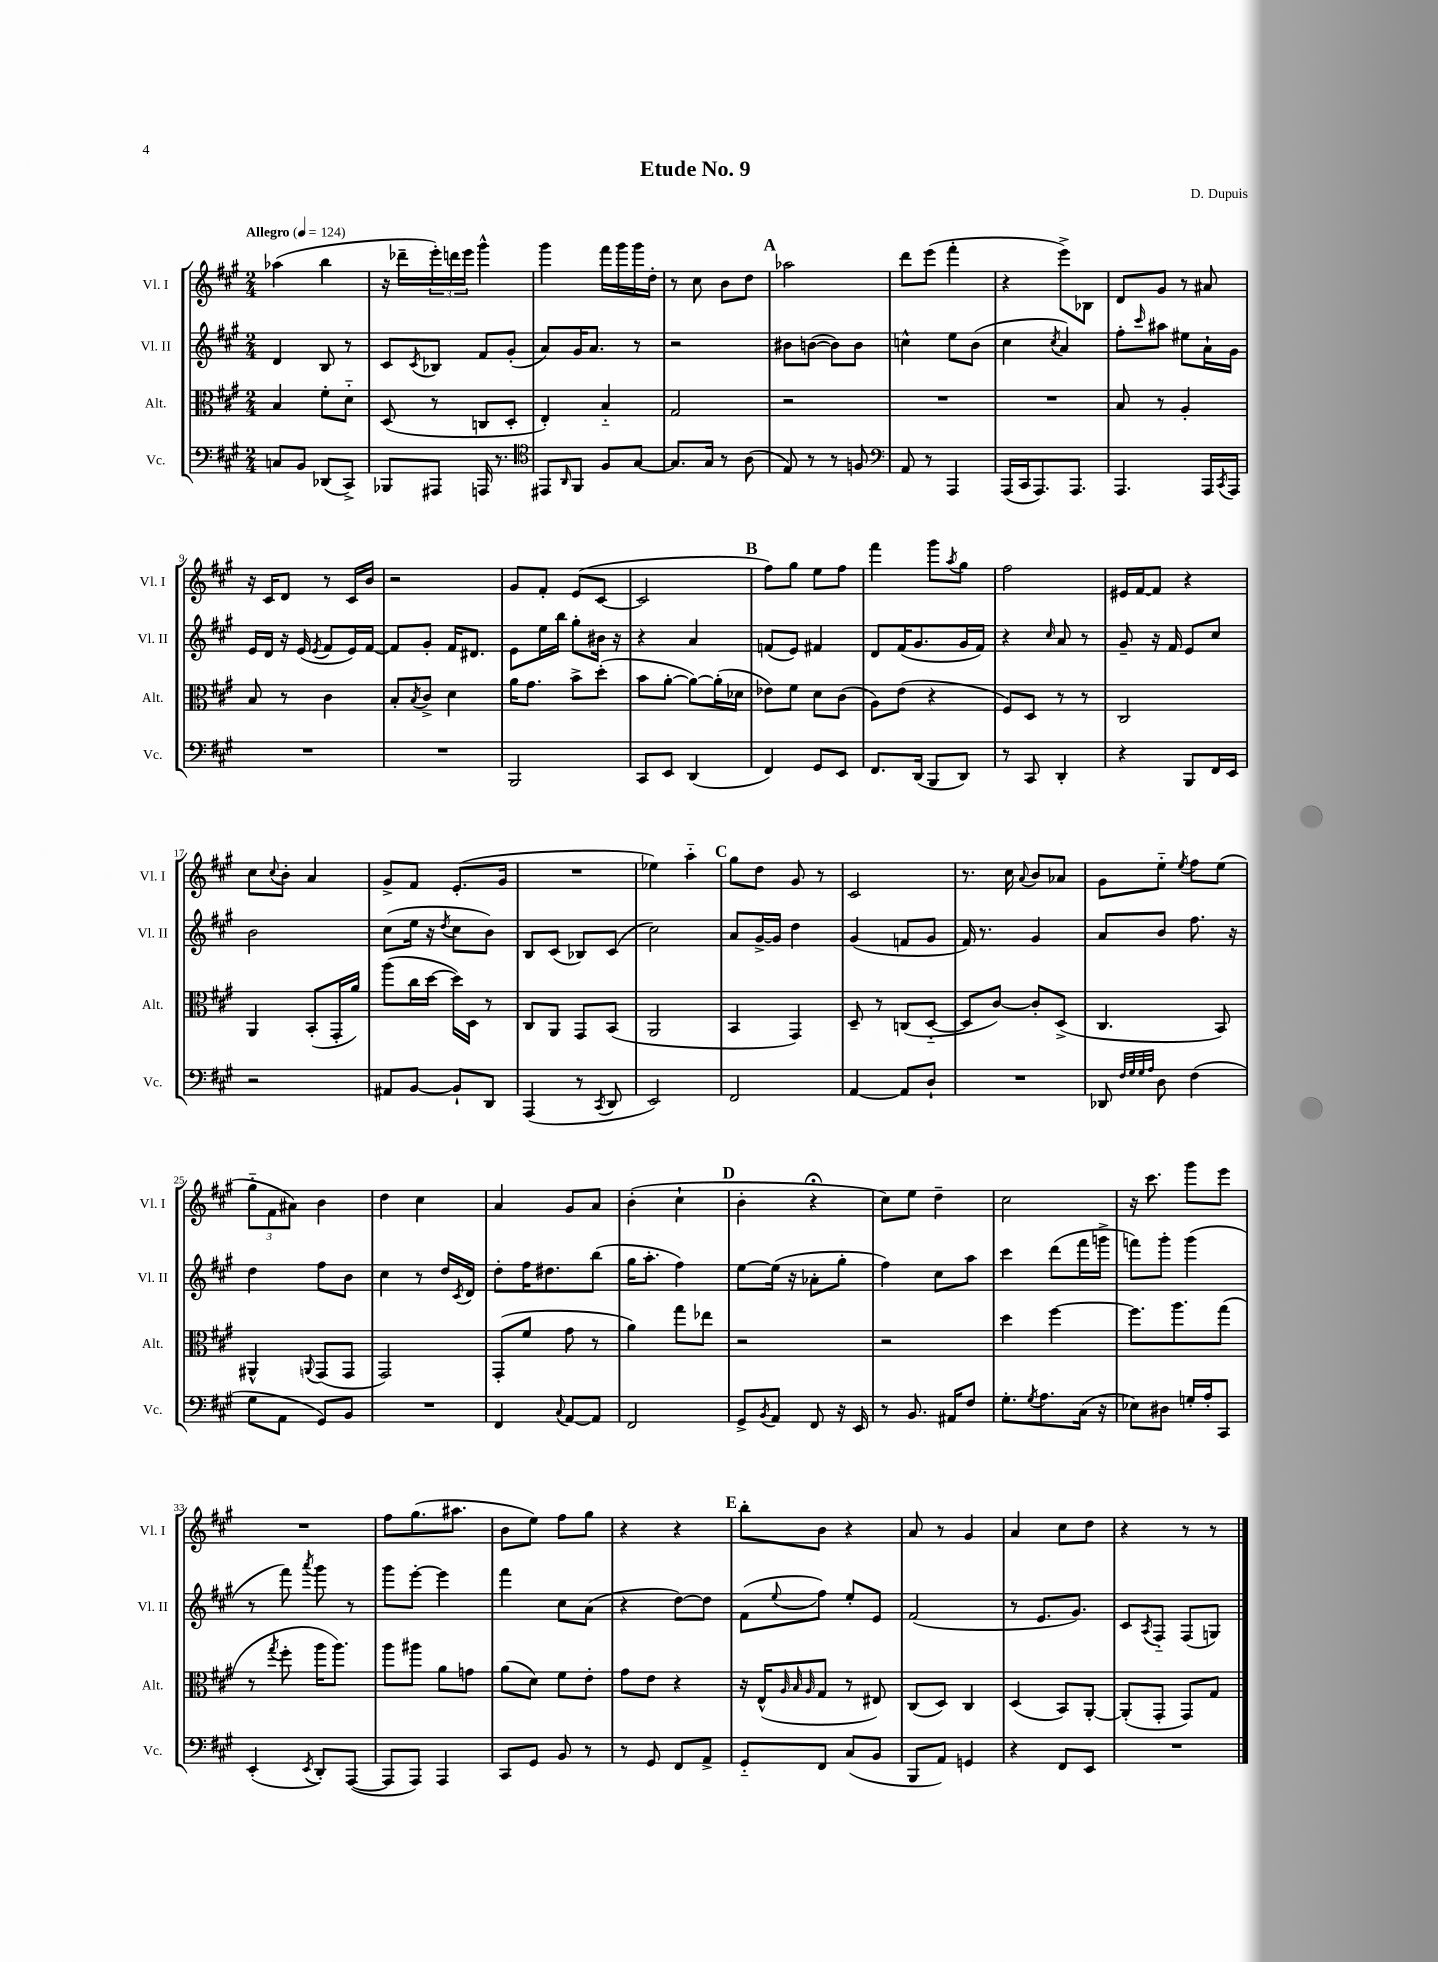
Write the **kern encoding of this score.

**kern	**kern	**kern	**kern
*staff4	*staff3	*staff2	*staff1
*clefF4	*clefC3	*clefG2	*clefG2
*k[f#c#g#]	*k[f#c#g#]	*k[f#c#g#]	*k[f#c#g#]
*M2/4	*M2/4	*M2/4	*M2/4
*MM124	*MM124	*MM124	*MM124
8C	4B	4d	(4aa-
8BB	.	.	.
(8DD-	8f#'	8B	4bb
8CC#^)	8d'~	8r	.
=	=	=	=
8BBB-	(8D	8c#	16r
.	.	.	16ddd-~
.	.	8qc#	.
8AAA#	8r	8B-	24eee')
.	.	.	24ddd
.	.	.	24eee
16AAA	8C	8f#	4ggg#^^
8.r	.	.	.
.	8D'	(8g#'	.
=	=	=	=
*clefC4	*	*	*
8EE#	4E')	8a)	4ggg#
16qqAA	.	.	.
8FF#	.	16g#	.
.	.	8.a	.
8F#	4B'~	.	16fff#
.	.	.	16ggg#
[8G#	.	8r	16ggg#
.	.	.	16dd'
=	=	=	=
8.G#]	2G#	2r	8r
.	.	.	8cc#
16G#	.	.	.
8r	.	.	8b
(8A	.	.	8dd
=	=	=	=
8E)	2r	8b#	2aa-
8r	.	([8b	.
8r	.	8b])	.
8F	.	8b	.
=	=	=	=
*clefF4	*	*	*
8AA	2r	4cc^^	8ddd
8r	.	.	(8eee
4AAA	.	8ee	4fff#'
.	.	(8b	.
=	=	=	=
(16AAA	2r	4cc#	4r
16CC#	.	.	.
8.AAA)	.	.	.
.	.	8qcc#	.
.	.	4a)	8eee^)
8.AAA	.	.	.
.	.	.	8B-
=	=	=	=
4.AAA	8B	8ff#'	8d
.	.	16qqccc#	.
.	8r	8aa#	8g#
.	4A'	8ee#	8r
16AAA	.	16a`	8a#
8qCC#	.	.	.
16AAA	.	16g#	.
=	=	=	=
2r	8B	16e	16r
.	.	16d	16c#
.	8r	16r	8d
.	.	(16e	.
.	.	8qe	.
.	4c#	8f#	8r
.	.	16e)	16c#
.	.	[16f#	16b
=	=	=	=
2r	8B'	8f#]	2r
.	8qB	.	.
.	8c#^	8g#'	.
.	4d	16f#	.
.	.	8.d#	.
=	=	=	=
2BBB	16a	8e	8g#
.	8.g#	.	.
.	.	16ee	8f#'
.	.	16bb	.
.	8b^	8gg#'	(8e
.	(8dd'	16b#	[8c#
.	.	16r	.
=	=	=	=
8CC#	8b	4r	2c#]
8EE	[8a'	.	.
(4DD	8a_)	4a	.
.	(16a']	.	.
.	16d-	.	.
=	=	=	=
4FF#)	8e-)	(8f	8ff#)
.	8f#	8e)	8gg#
8GG#	8d	4f#	8ee
8EE	(8c#	.	8ff#
=	=	=	=
8.FF#	8A)	8d	4fff#
.	(8e	(16f#	.
(16DD	.	8.g#	.
8BBB	4r	.	8ggg#
.	.	.	8qaa
8DD)	.	16g#	8gg#
.	.	16f#)	.
=	=	=	=
8r	8F#)	4r	2ff#
8CC#	8D	.	.
.	.	16qqcc#	.
4DD'	8r	8a	.
.	8r	8r	.
=	=	=	=
4r	2C#	8g#~	16e#
.	.	.	[16f#
.	.	16r	8f#]
.	.	16f#	.
8BBB	.	8e	4r
16FF#	.	8cc#	.
16EE	.	.	.
=	=	=	=
2r	4AA	2b	8cc#
.	.	.	8qqcc#
.	.	.	8b'
.	(8BB'	.	4a
.	16GG#'	.	.
.	16a)	.	.
=	=	=	=
8AA#	(8aa	(8cc#	8g#^
[8BB	16cc#	16ee	8f#
.	[16dd	16r	.
.	.	8qdd	.
8BB`]	16dd])	8cc#	(8.e'
.	16D	.	.
8DD	8r	8b)	.
.	.	.	16g#
=	=	=	=
(4AAA	8C#	8B	2r
.	8AA	(8c#	.
8r	8GG#	8B-)	.
8qCC#	.	.	.
8DD	(8BB	(8c#	.
=	=	=	=
2EE)	2AA	2cc#)	4ee-)
.	.	.	4aa'~
=	=	=	=
2FF#	4BB	8a	8gg#
.	.	[16g#^	8dd
.	.	16g#]	.
.	4GG#)	4dd	8g#
.	.	.	8r
=	=	=	=
[4AA	8D~	(4g#	2c#
.	8r	.	.
8AA]	(8C	8f	.
8D`	[8D'~	8g#	.
=	=	=	=
2r	8D]	16f#)	8.r
.	.	8.r	.
.	[8c#)	.	.
.	.	.	16cc#
.	.	.	8qqa
.	8c#']	4g#	8b
.	(8D^	.	8a-
=	=	=	=
8DD-	4.C#	8a	8g#
32qqF#	.	.	.
32qqG#	.	.	.
32qqG#	.	.	.
32qqA	.	.	.
8D	.	8b	8ee'~
.	.	.	8qee
(4F#	.	8.ff#	8ff#
.	8BB)	.	(8ee
.	.	16r	.
=	=	=	=
8G#	4AA#^^	4dd	12gg#'~
.	.	.	12f#
8AA	.	.	.
.	.	.	12a#)
.	8qqAA	.	.
8GG#)	(8GG#	8ff#	4b
8BB	8GG#	8b	.
=	=	=	=
2r	2GG#)	4cc#	4dd
.	.	8r	4cc#
.	.	16dd	.
.	.	8qc#	.
.	.	16d	.
=	=	=	=
4FF#	(8GG#'	8dd'	4a
.	8f#	16ff#	.
.	.	8.dd#	.
8qqC#	.	.	.
[8AA	8g#	.	8g#
8AA]	8r	(8bb	8a
=	=	=	=
2FF#	4a)	16gg#	(4b'
.	.	8.aa'	.
.	8gg#	4ff#)	4cc#`
.	8ee-	.	.
=	=	=	=
8GG#^	2r	[8ee	4b'
8qBB	.	.	.
8AA	.	(16ee]	.
.	.	16r	.
8FF#	.	8a-'	4r;
16r	.	8gg#'	.
16EE	.	.	.
=	=	=	=
8r	2r	4ff#)	8cc#)
8.BB	.	.	8ee
.	.	8cc#	4dd~
16AA#	.	.	.
8F#	.	8aa	.
=	=	=	=
8.G#'	4dd	4ccc#	2cc#
8qG#	.	.	.
8.A	.	.	.
.	[4ff#	(8ddd	.
(16C#	.	16fff#	.
16r	.	16ggg^	.
=	=	=	=
8E-)	8.ff#]	8fff)	16r
.	.	.	8.ccc#
8D#	.	8ggg#'	.
.	8.aa	.	.
16G'	.	(4ggg#	8ggg#
16A'	.	.	.
8CC#	(8gg#	.	8eee
=	=	=	=
(4EE'	8r	8r	2r
.	8qgg#	.	.
.	8ff#'	8fff#)	.
8qEE	.	8qaaa	.
8DD')	16aa	8ggg#	.
.	8.aa)	.	.
([8AAA	.	8r	.
=	=	=	=
8AAA]	8aa	8ggg#	8ff#
8AAA)	8aa#	[8eee'	(8.gg#
4AAA	8a	4eee]	.
.	.	.	8.aa#
.	8g	.	.
=	=	=	=
8CC#	(8a	4fff#	8b
8GG#	8d)	.	8ee)
8BB	8f#	8cc#	8ff#
8r	8e'	(8a	8gg#
=	=	=	=
8r	8g#	4r	4r
8GG#	8e	.	.
8FF#	4r	[8dd)	4r
8AA^	.	8dd]	.
=	=	=	=
8GG#'~	16r	(8f#	8bb'
.	(16E^^	.	.
.	32qqA	.	.
.	32qqB	.	.
.	32qqA	8qqee	.
8FF#	8G#	8ff#)	8b
(8C#	8r	8ee'	4r
8BB	8E#)	8e	.
=	=	=	=
8BBB	(8C#	(2f#	8a
8AA)	8D)	.	8r
4GG	4C#	.	4g#
=	=	=	=
4r	(4D	8r	4a
.	.	8.e	.
8FF#	8BB)	.	8cc#
.	.	8.g#)	.
8EE	[8AA'	.	8dd
=	=	=	=
2r	(8AA']	8c#	4r
.	.	8qA	.
.	8GG#'	8F#'~	.
.	8GG#)	(8F#	8r
.	8G#	8G)	8r
==	==	==	==
*-	*-	*-	*-
